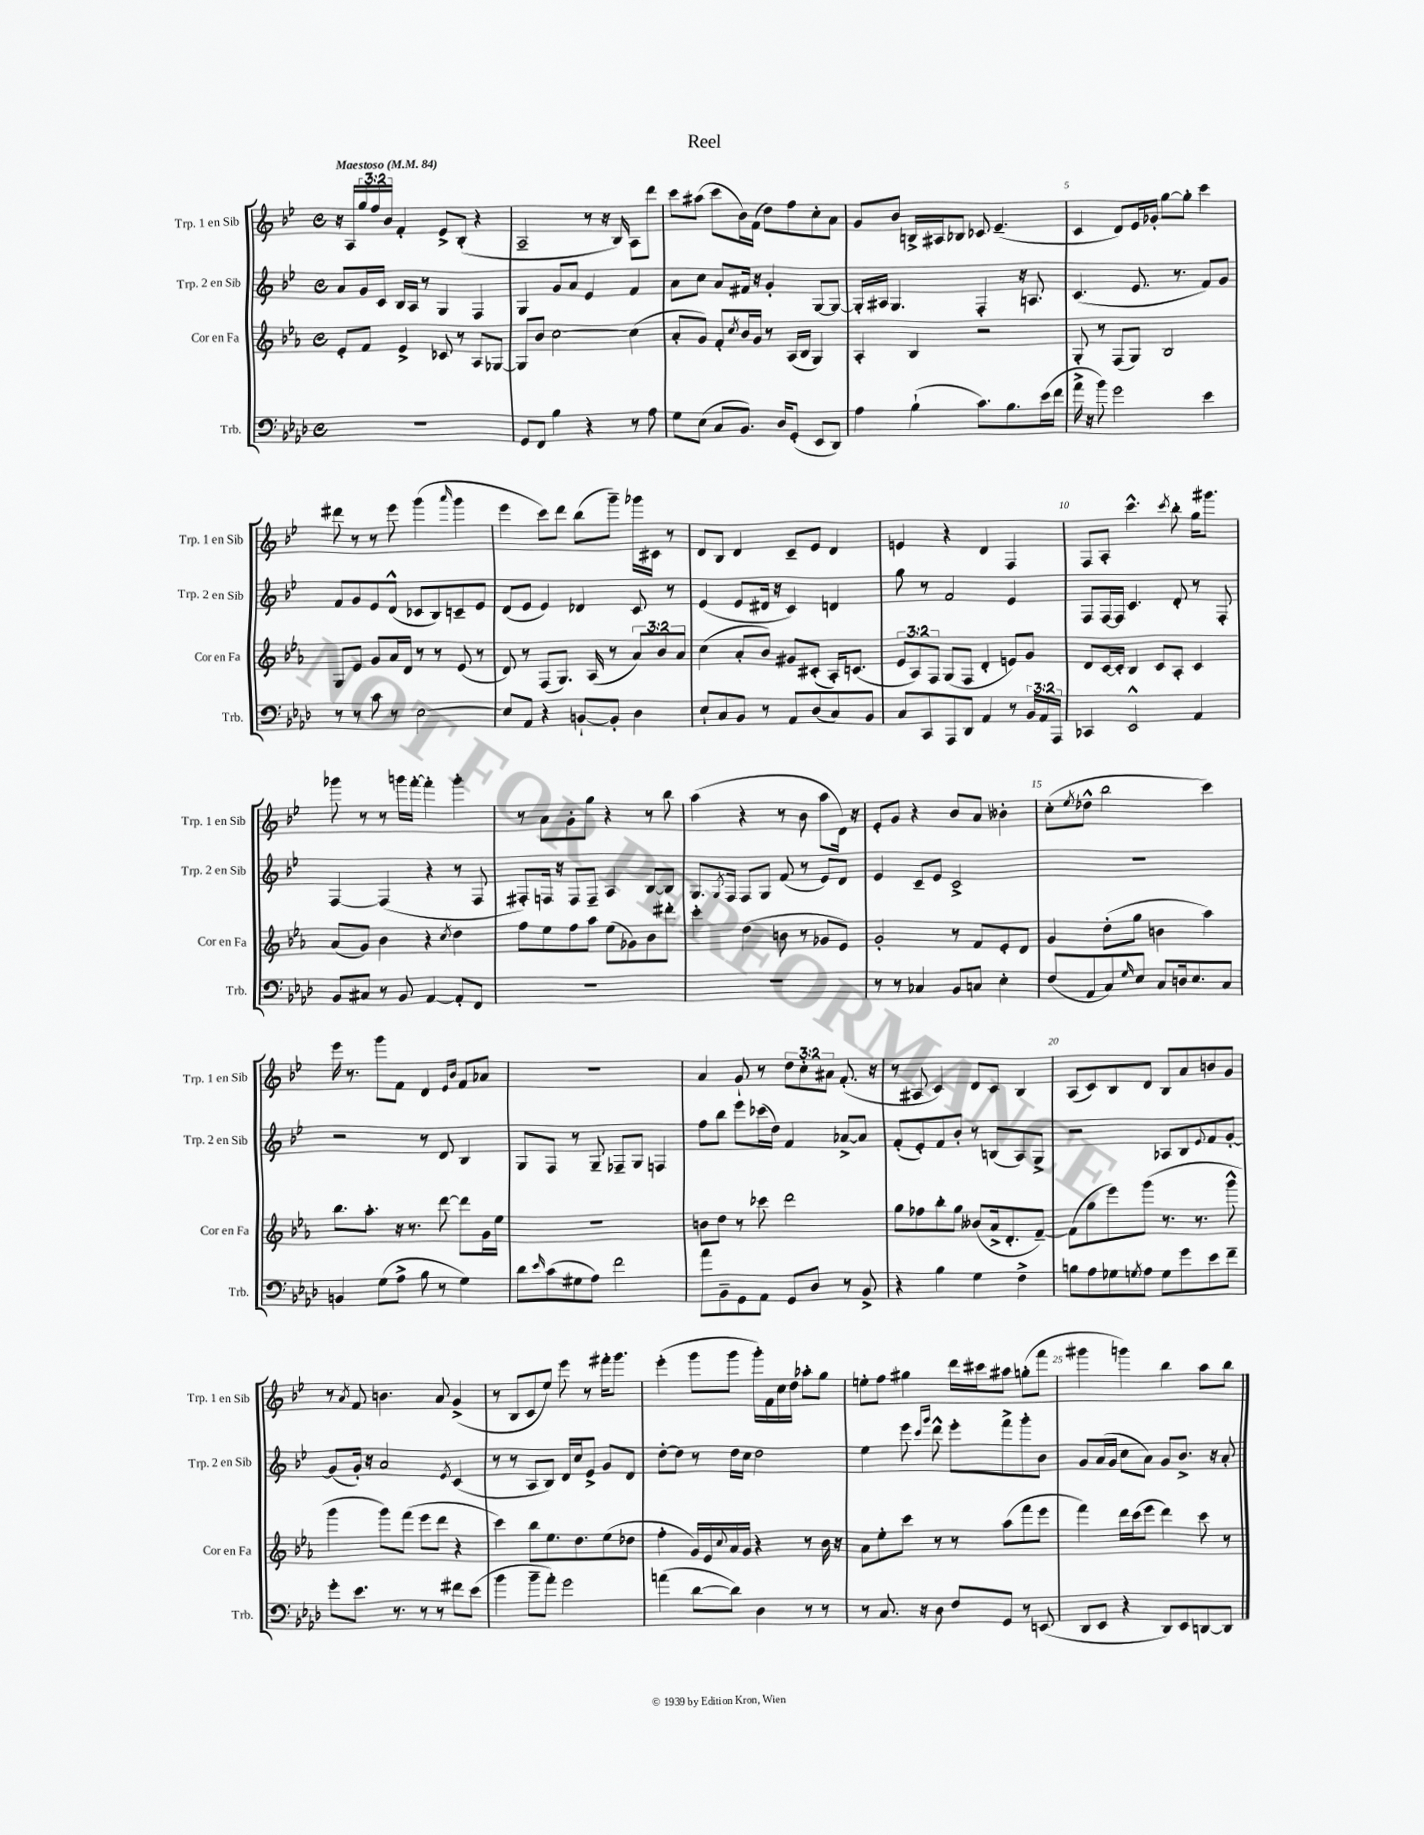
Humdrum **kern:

**kern	**kern	**kern	**kern
*staff4	*staff3	*staff2	*staff1
*clefF4	*clefG2	*clefG2	*clefG2
*k[b-e-a-d-]	*k[b-e-a-]	*k[b-e-]	*k[b-e-]
*M4/4	*M4/4	*M4/4	*M4/4
*met(c)	*met(c)	*met(c)	*met(c)
*MM84	*MM84	*MM84	*MM84
1r	8e-'	8a	16r
.	.	.	16A
.	8f	16g	24gg
.	.	.	24ff
.	.	16c	.
.	.	.	24b-
.	4e-^	16B-	4f'
.	.	16A	.
.	.	8r	.
.	8c-	4G	8e-^
.	8r	.	(8B-'
.	8A-	4F	4r
.	[8G-	.	.
=	=	=	=
8GG	8G-]	4G	2A~
8FF	8b-	.	.
4B-	[2cc	8g	.
.	.	8a	.
4r	.	4e-	8r
.	.	.	16r
.	.	.	16B-)
8r	(4cc]	4f	8A
8A-	.	.	8ddd
=	=	=	=
8G	8a-'	8a	8ccc
(8E-	8g)	8cc	(8aa#
8C	8f'	8a	8ccc
.	8qcc	.	.
8.BB-)	16b-	16f#	16b-)
.	16g	16r	(16f
.	8r	4g'	8dd)
16D-	.	.	.
(8GG'	(16A-	.	8ff
.	16B-	.	.
8EE-	4G)	[8G	8cc'
8DD-)	.	8G_	8a
=	=	=	=
4A-	4A-'	16G']	8g
.	.	16A#	.
.	.	4.G	8b-
(4B-`	4B-	.	16B^
.	.	.	16A#
.	.	.	8B-
8.c)	2r	4F'	8c-
.	.	.	(4.e-~
8.B-	.	.	.
.	.	16r	.
.	.	8.A	.
(16e-	.	.	.
16f	.	.	.
=	=	=	=
16a-^	8G'	(4.c	4c
16r	.	.	.
8b-)	8r	.	.
2g	(8F	.	8d)
.	8G)	8.e-	16e-
.	.	.	16g-'
.	2B-	.	[8gg
.	.	8.r	.
.	.	.	8gg']
4e-	.	8f)	4ccc
.	.	8g	.
=	=	=	=
8r	8G	8f	8ddd#
8r	8e-	8g	8r
8c	8g	8e-	8r
8r	16a-	(8d^^	8eee-
.	16d	.	.
[2E-	8r	8c-	(4ggg
.	8r	8B-)	.
.	.	.	16qqaaa
.	(8e-	8c~	4ggg
.	8r	8e-	.
=	=	=	=
8E-]	8d)	(8d	4eee-
8AA-	8r	8e-	.
4r	(8F	4e-)	8ccc)
.	8.G)	.	8ddd
[8BB`	.	4d-	(8bb-
.	(16A-	.	.
8BB']	8r	.	8ggg~)
4D-	12a-)	8c	16ggg-
.	.	.	16c#
.	12b-	.	.
.	.	8r	8r
.	12a-	.	.
=	=	=	=
8E-`	(4cc	(4e-	8d
8C	.	.	8B-
8BB-	8a-'	8e-	4d
8r	8b-)	16d#	.
.	.	16r	.
8AA-	8g#	4c)	8c~
(8D-	(8c#'	.	8e-
8C)	16A-')	4d	4d
.	(8.c	.	.
8BB-	.	.	.
=	=	=	=
8C	12e-	8gg	4e
.	12A-)	.	.
8CC	.	8r	.
.	12F	.	.
8AAA-	(8G	2f	4r
8DD-	8F	.	.
4AA-	4d'	.	4d
8r	8e)	4e-	4F
24BB-	8g	.	.
24AA-	.	.	.
24AAA-	.	.	.
=	=	=	=
4CC-	8d	8F	8F
.	[16c	[16F	8A'
.	16c']	16F]	.
2EE-^^	4B-	4.c	4.ccc^^
.	8c	.	.
.	.	.	8qccc
.	8A-'	8d'	8bb-'
4AA-	4c	8r	16gg
.	.	.	8.ggg#
.	.	8F'	.
=	=	=	=
8BB-	(8a-	[4F	8ggg-
8C#	8g)	.	8r
8r	4b-	(4F]	8r
8BB-	.	.	16ggg
.	.	.	[16fff'
[4AA-	4r	4r	4fff']
.	8qcc	.	.
8AA-']	4dd	8r	4ggg'
8FF	.	8F	.
=	=	=	=
1r	8ff	8F#')	8r
.	8ee-	16F	8a
.	.	16r	.
.	8ff	8F	8g'
.	8aa-	8F~	8gg
.	(8ee-	4A	4r
.	8g-)	.	.
.	8b-	[8B-	8r
.	8ddd#'	8B-]	8bb-
=	=	=	=
1r	4ccc'	8.G	(4aa
.	.	8qG	.
.	.	16F	.
.	(4dd	8F	4r
.	.	8G	.
.	8b	(8f	8r
.	8r	8r	8b-
.	8g-	8e-)	8aa
.	8e-)	8d	16d)
.	.	.	16r
=	=	=	=
8r	2g'	4e-	8e-'
8r	.	.	8g
4C-	.	8c~	4r
.	.	8e-	.
8BB-	8r	2c^	8b-
8C	8f	.	8a
4E-'	8e-'	.	4b--'
.	8d	.	.
=	=	=	=
(8F	4g	1r	(8cc'
.	.	.	8qee-
8AA-	.	.	8dd-^^
8C)	(8dd'	.	2bb-
16qqG	.	.	.
8E-	8gg	.	.
8C	4b	.	.
16D	.	.	.
8.E-	.	.	.
.	4aa-)	.	4ccc)
8C	.	.	.
=	=	=	=
4BB	8.bb-	2r	16eee-
.	.	.	8.r
.	8.aa-'	.	.
(8G	.	.	8ggg
8A-^	16r	.	8f
.	8.r	.	.
8B-	.	8r	4d
8r	[8ddd	8d	.
.	.	.	16qqe-
.	.	.	16qqb-
4G)	8ddd]	4B-	8f
.	16g	.	8a-
.	16ee-	.	.
=	=	=	=
8d-	1r	8G	1r
16qqe-	.	.	.
(8c	.	8F	.
8G#	.	8r	.
8A-)	.	8G~	.
2f	.	8F-~	.
.	.	8G	.
.	.	4F	.
=	=	=	=
8a-	8b	8ff	4a
8BB-~	8dd	8bb-	.
8GG	8r	8eee-	8g`
8AA-	8ccc-	(16ccc-	8r
.	.	16dd)	.
8GG	2ddd	4f	12dd
.	.	.	12cc'
8D-	.	.	.
.	.	.	12a#
8r	.	[8a-^	(8.f'
8BB-^	.	8a-]	.
.	.	.	16r
=	=	=	=
4r	8gg	(8f'	8r
.	8ff-	8e-')	8A#
4B-	8bb-'	8f	4c)
.	8gg	8b-'	.
4G	(8b--	8r	8d
.	16a-^	(8B	8c
.	8.d'	.	.
4F^	.	8A)	4B-
.	[8f~)	8G^	.
=	=	=	=
8B	(8f]	2r	(8A
8A-	8gg	.	8c)
8G-	8eee-)	.	8B-
8qG	.	.	.
8A-	(8ggg	.	8d
8G	8.r	8A-	8B-
8g	.	8B-	8a
.	8.r	.	.
.	.	8qqe-	.
8e-	.	8f	8b
8f~	8ggg^^	[8g'	8g
=	=	=	=
8g'	4ggg	(8g]	8r
.	.	.	8qa
8.e-	.	16g')	8f
.	.	16r	.
.	8ggg)	2a	4.b
8.r	.	.	.
.	(8fff	.	.
8r	8eee-	.	.
8r	8ddd	.	8a
.	.	8qe-	.
8f#	4r	(4c	(4g^
(8e-	.	.	.
=	=	=	=
4b-	4ccc)	8r	8r
.	.	8r	8B-
8b-~	8bb-	8A	8c
8a-')	8.ee-	8B-)	8ee-)
2g	.	16d	8eee-
.	8.dd	16cc	.
.	.	8e-^	8r
.	(8ee-	8g	16fff#'
.	.	.	8.ggg
.	8dd-	8d	.
=	=	=	=
(4a	4ff'	[8dd'	(4eee-'
.	.	8dd]	.
[8d-	16g)	8r	8ggg
.	16e-	.	.
.	8qqcc	.	.
8d-])	16a-	16dd	8ggg
.	16g	16cc	.
4D-	4r	2dd	16ggg')
.	.	.	16f
.	.	.	16cc
.	.	.	16dd
8r	8r	.	8aa-'
8r	16b-	.	8gg
.	16r	.	.
=	=	=	=
8r	8a-	4ee-	8ee'
8.C	8ee-'	.	8ff
.	8ccc	8eee-	4gg#
16r	.	.	.
.	.	16qqccc	.
.	.	16qqggg	.
8D-	8r	8ddd^^	.
8F	8r	8eee-'	16ddd
.	.	.	16ccc#
8GG	(8aa-	8fff^	8aa#
8r	8fff	8ggg'	(8gg'
(8EE	8eee-	8b-	8fff
=	=	=	=
8DD-	4fff)	8g	4ggg#
8EE-	.	(16a	.
.	.	16g	.
4r	16ddd	8cc	4ggg)
.	(16ccc	.	.
.	8eee-	8a)	.
8DD-)	4ddd)	8g	4bb-
8EE-	.	8.b-^	.
[8DD	8ccc	.	8aa
.	.	16r	.
8DD]	8r	8a'	8bb-
==	==	==	==
*-	*-	*-	*-
